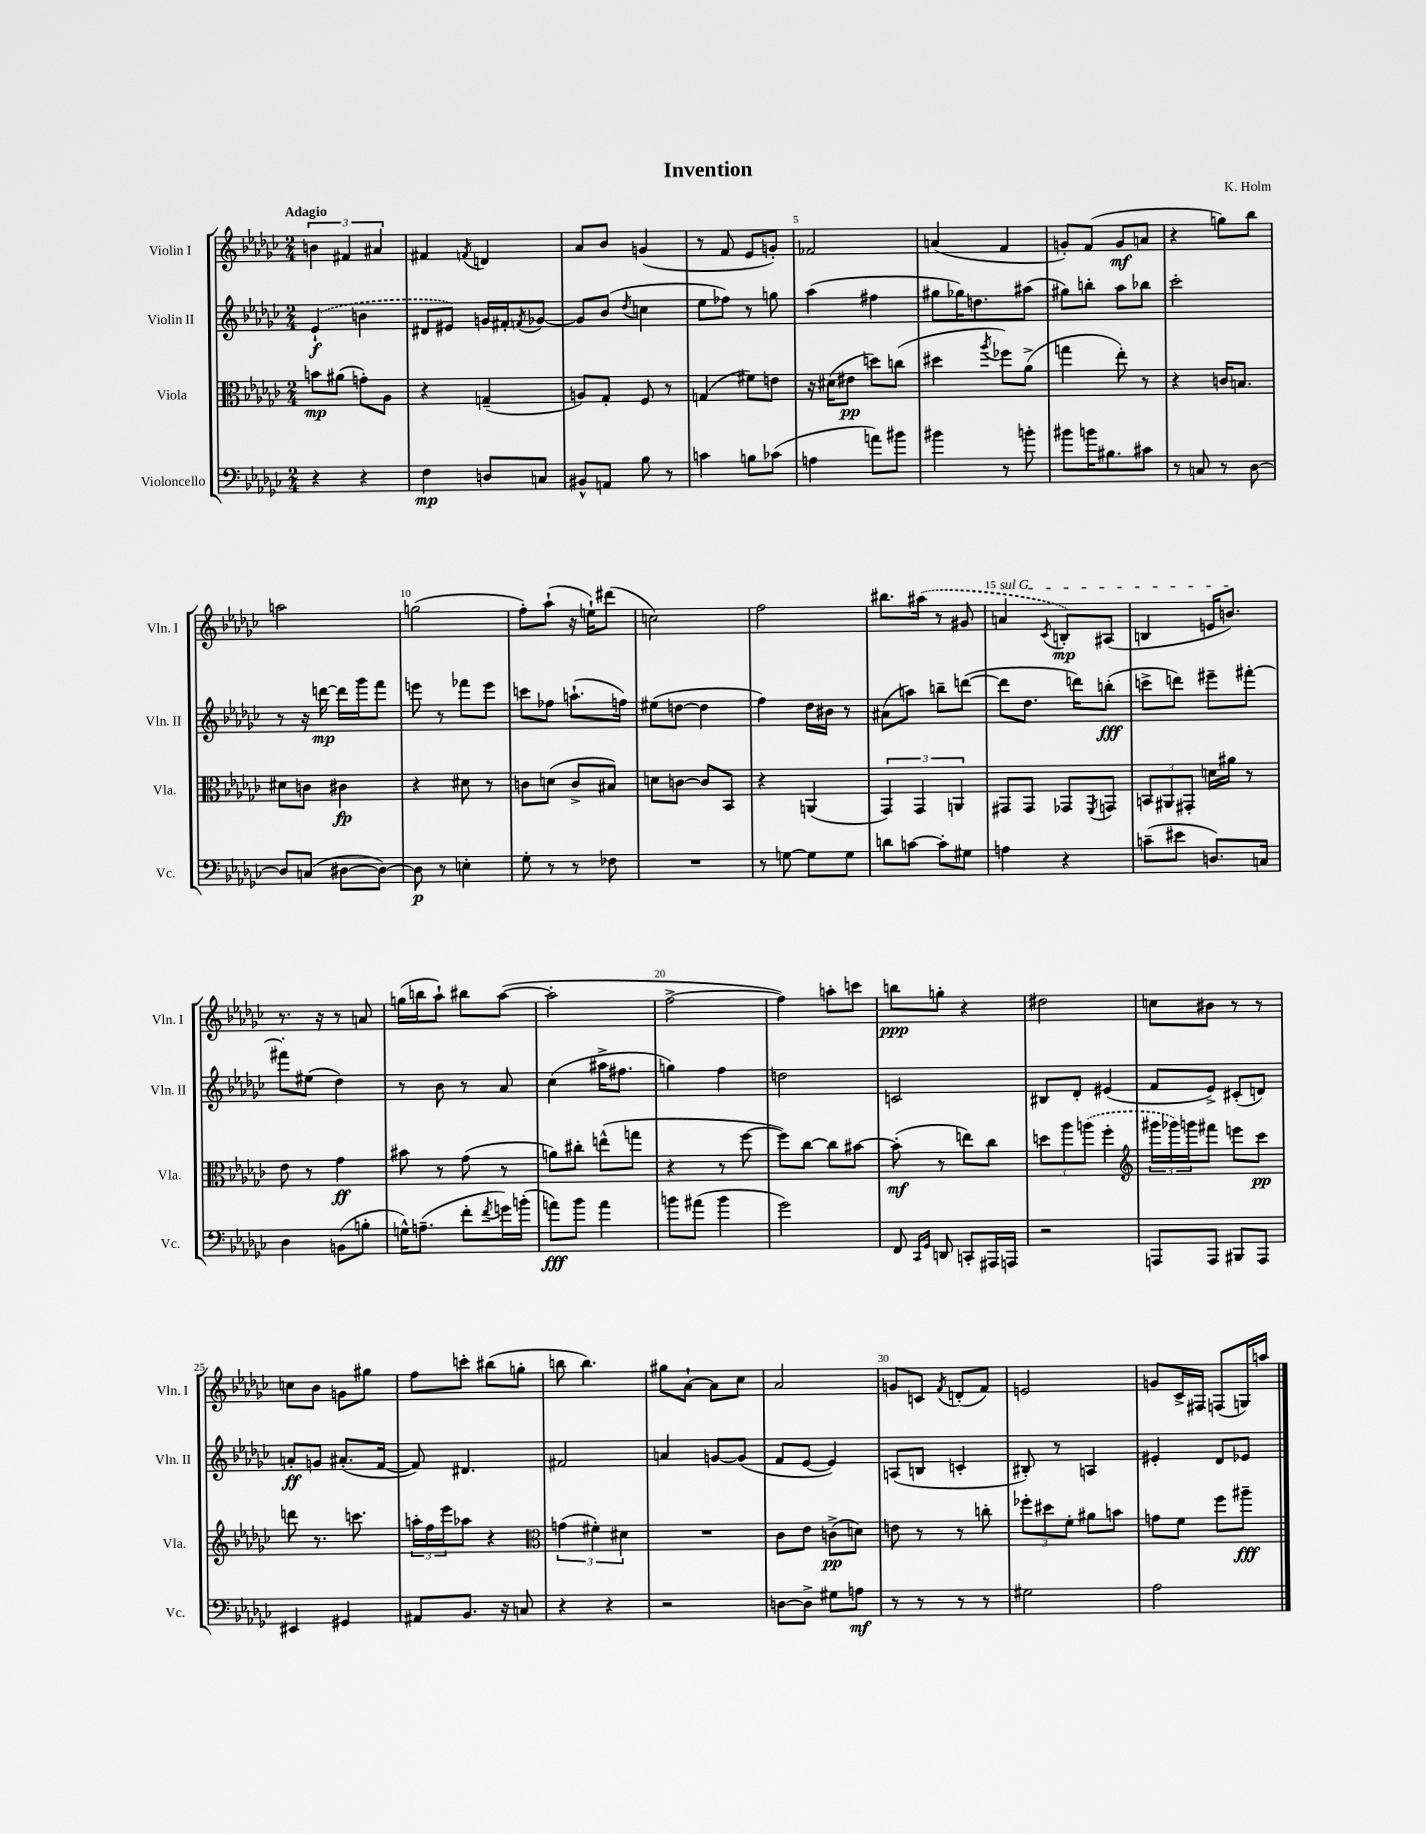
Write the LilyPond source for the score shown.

\header { title = "Invention" composer = "K. Holm" }
<<
\new StaffGroup <<
\new Staff = "s0" \with { instrumentName = "Violin I" shortInstrumentName = "Vln. I" } {
    \clef treble \key ges \major \numericTimeSignature \time 2/4 \tempo "Adagio"
    \tuplet 3/2 { b'4 fis'4 ais'4 } |
    fis'4 \acciaccatura { f'8 } d'4 |
    aes'8 bes'8 g'4( |
    r8 f'8 ees'8 g'8-.) |
    fes'2 |
    a'4( f'4 |
    g'8-.) f'8( g'8\mf a'8 |
    r4 g''8) bes''8 |
    a''2 |
    g''2( |
    f''8-.) aes''8-!( r16 e''16-!) dis'''8( |
    c''2) |
    f''2 |
    bis''8. \once \slurDashed ais''16( r8 gis'8 |
    \once \override TextSpanner.bound-details.left.text = \markup { \italic "sul G" } a'4\startTextSpan \acciaccatura { ces'8 } b8-.\mp) ais8( |
    b4 e'16 b'8.\stopTextSpan) |
    r8. r16 r8 a'8 |
    g''16( b''16 aes''8-!) bis''8 aes''8~( |
    aes''2-. |
    f''2~-> |
    f''4) a''8-. c'''8 |
    b''8\ppp g''8-. r4 |
    dis''2 |
    c''8 bis'8 r8 r8 |
    c''8 bes'8 g'8 gis''8 |
    f''8 c'''8-. bis''8( g''8-. |
    b''8 b''4.) |
    gis''8 aes'8~-! aes'8 ces''8 |
    aes'2 |
    g'8 c'8 \acciaccatura { f'8 } d'8-.( f'8) |
    e'2 |
    g'8 ces'16-> fis16 f8( g16) a''16 \bar "|." |
}
\new Staff = "s1" \with { instrumentName = "Violin II" shortInstrumentName = "Vln. II" } {
    \clef treble \key ges \major \numericTimeSignature \time 2/4
    \once \slurDashed ees'4-!\f( b'4 |
    dis'8 eis'8) g'16 fis'16-. \acciaccatura { f'8 } ges'8~ |
    ges'8 bes'8( \acciaccatura { des''8 } c''4 |
    ees''8 fes''8) r8 g''8 |
    aes''4( fis''4 |
    gis''8 ges''16) d''8. ais''8( |
    gis''8) b''8-. aes''8 bes''8 |
    ces'''2-. |
    r8 r16 d'''16~\mp d'''16 ges'''16 f'''8 |
    e'''8 r8 fes'''8 e'''8 |
    c'''8 fes''8 a''8.-!( f''16) |
    eis''8( d''8~ d''4 |
    f''4) des''16 bis'16 r8 |
    ais'8( a''8) b''8-- d'''8~( |
    d'''8 des''8. d'''16) b''8-.\fff( |
    c'''8-> d'''8) eis'''8-- fis'''8~-. |
    fis'''8-. eis''8( des''4) |
    r8 bes'8 r8 aes'8 |
    ces''4( ais''16-> fis''8. |
    g''4) f''4 |
    d''2 |
    c'2 |
    bis8 des'8-. eis'4( |
    f'8 ees'8->) cis'8-.( d'8) |
    a'8-.\ff g'8 ais'8.-.( f'16~ |
    f'8) dis'4. |
    fis'2 |
    a'4 g'8~ g'8( |
    f'8 ees'8~ ees'4) |
    a8( b8 c'4-. |
    bis8-.) r8 a4 |
    eis'4-. des'8 ees'8 \bar "|." |
}
\new Staff = "s2" \with { instrumentName = "Viola" shortInstrumentName = "Vla." } {
    \clef alto \key ges \major \numericTimeSignature \time 2/4
    b'8\mp ais'8( g'8-.) aes8 |
    r4 g4--( |
    a8) ges8-. f8 r8 |
    g4( fis'8) e'8 |
    r16 dis'16( eis'8\pp d''8) c''8( |
    dis''4 \acciaccatura { aes''8 } fes''8) aes'8->( |
    g''4 ees''8-.) r8 |
    r4 c'16 b8. |
    dis'8 c'8 cis'4\fp |
    r4 dis'8 r8 |
    c'8 d'8( c'8-> bis8) |
    d'8 c'8~ c'8 bes,8 |
    r4 a,4( |
    \tuplet 3/2 { ges,4) ges,4 a,4 } |
    gis,8 gis,8 ges,8 \acciaccatura { f,8 } g,8 |
    \tuplet 3/2 { b,8 ais,8 gis,8-. } d'16 ais'16 r8 |
    ees'8 r8 ges'4\ff |
    bis'8 r8 ges'8( r8 |
    a'8) cis''8-. e''8-^( g''8 |
    r4 r8 f''8~ |
    f''8) ces''8~ ces''8 bis'8~ |
    bis'8-.\mf( r8 e''8) ces''8 |
    \tuplet 3/2 { d''8 aes''8 \once \slurDashed a''8( } f''4-. |
    \clef treble \tuplet 3/2 { gis'''16 ges'''16) g'''16 } fis'''8 e'''8 ces'''8\pp |
    d'''8 r8. c'''8. |
    \tuplet 3/2 { a''16-. f''16 ees'''16 } aes''8 r4 |
    \clef alto \tuplet 3/2 { g'4( fis'4-.) dis'4 } |
    R2 |
    ces'8 ees'8 c'8->\pp( d'8) |
    e'8 r8 r8 c''8-. |
    \tuplet 3/2 { fes''8-. dis''8 f'8-. } ais'8 b'8 |
    g'8 f'8 f''8 ais''8--\fff \bar "|." |
}
\new Staff = "s3" \with { instrumentName = "Violoncello" shortInstrumentName = "Vc." } {
    \clef bass \key ges \major \numericTimeSignature \time 2/4
    r4 r4 |
    f4\mp d8 c8 |
    bis,8-^ a,8 bes8 r8 |
    c'4 b8 ces'8( |
    a4 a'8) bis'8 |
    bis'4 r8 b'8-. |
    bis'8 b'16 bis8. cis'8 |
    r8 c8 r8 des8~ |
    des8 c8( dis8~ dis8~) |
    dis8\p r8 e4-. |
    ges8-. r8 r8 fes8 |
    R2 |
    r8 g8~ g8 g8 |
    d'8 c'8~ c'8-. gis8 |
    a4 r4 |
    c'8--( eis'8 d8.) c16 |
    des4 b,8( b8-. |
    g16-^) a8.--( f'8-. \acciaccatura { f'8 } g'16) b'16-.( |
    a'8\fff) bes'8 a'4 |
    b'8 ais'8( b'4 |
    ges'2) |
    f,8 \grace { ces,16 ges,16 } d,8 c,8-. ais,,16 a,,16 |
    r2 |
    a,,8 a,,8 bis,,8 a,,8 |
    eis,4 gis,4 |
    ais,8 bes,8. r16 c8 |
    r4 r4 |
    r2 |
    d8~ d8-> gis8 a8\mf |
    r8 r8 r8 r8 |
    gis2 |
    aes2 \bar "|." |
}
>>
>>
\layout { \context { \Score \override BarNumber.break-visibility = ##(#f #t #t) barNumberVisibility = #(every-nth-bar-number-visible 5) } }
